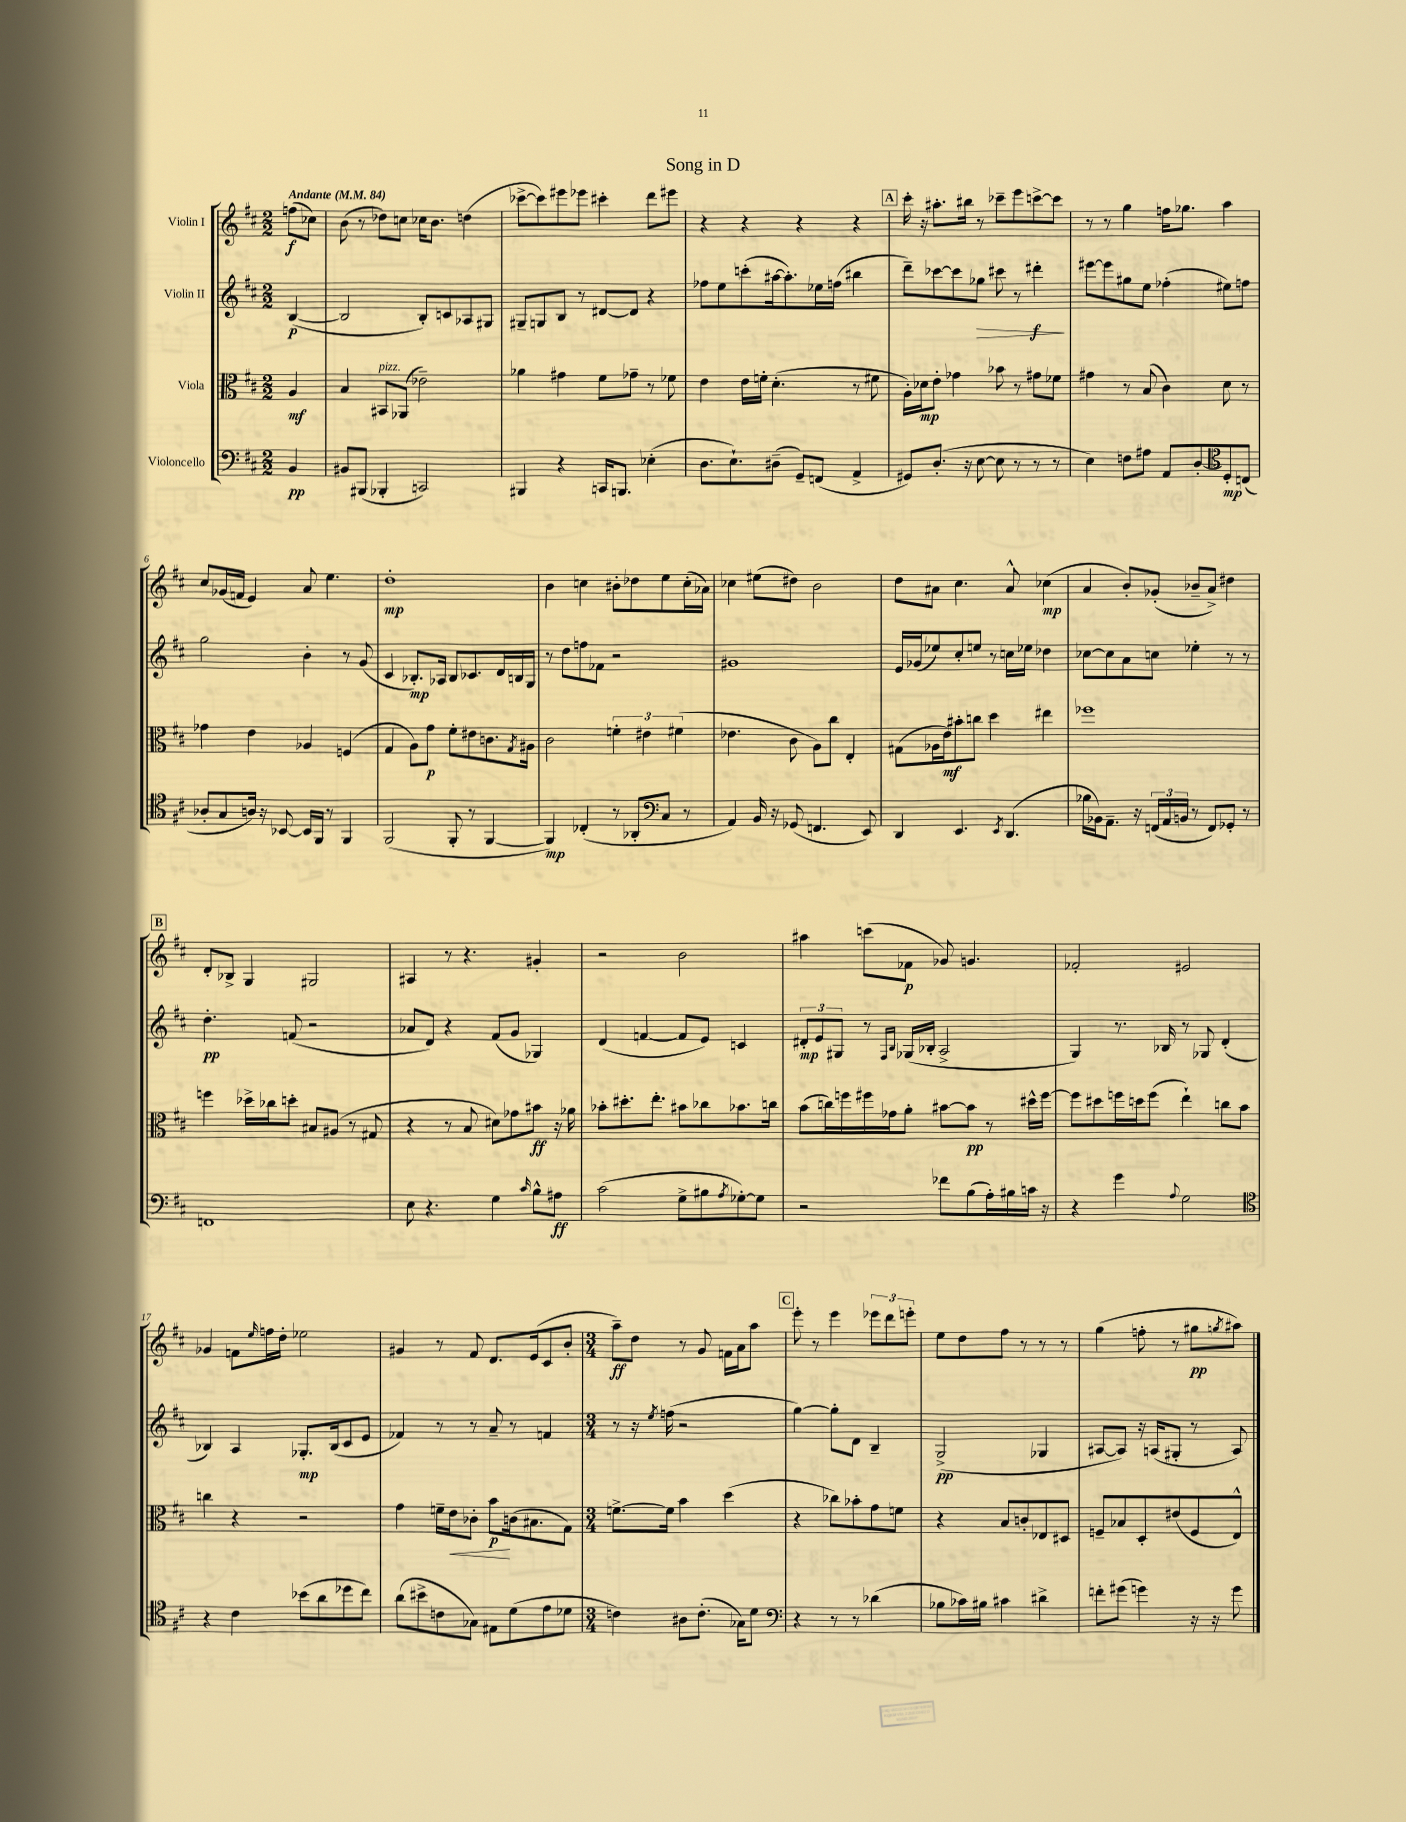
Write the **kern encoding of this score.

**kern	**kern	**kern	**kern
*staff4	*staff3	*staff2	*staff1
*clefF4	*clefC3	*clefG2	*clefG2
*k[f#c#]	*k[f#c#]	*k[f#c#]	*k[f#c#]
*M2/2	*M2/2	*M2/2	*M2/2
*MM84	*MM84	*MM84	*MM84
4BB/	4A/	([4B/	(8ff\L
.	.	.	8cc-\J)
=	=	=	=
8BB#/L	4B/	2B/]	(8b\
(8BBB#/J	.	.	8r
4BBB-'/	8BB#/L	.	8dd-\L)
.	(8AA-/J	.	8cc\J
2CC/)	2e-~\)	8B'/L)	16cc-\LK
.	.	.	8.b\J
.	.	8c/	.
.	.	8A-/	(4dd\
.	.	8G#/J	.
=	=	=	=
4BBB#/	4a-\	8G#~/L	[8ccc-^\L
.	.	8G/	8ccc-\])
4r	4g#\	8B/J	8eee#\
.	.	8r	8eee-\J
16CC/LK	8f#\L	[8d#/L	4ccc#'\
8.BBB/J	.	.	.
.	8g-~\J	8d#/]J	.
(4E-'\	8r	4r	8ddd\L
.	8f-\	.	8eee#\J
=	=	=	=
8.D\L	4e\	8ff-\L	4r
.	.	8ee\	.
8.E`\)	.	.	.
.	16e\LL	(8ccc'\	4r
.	16f'\JJ	.	.
(8D#~\J	(4.d'\	[16aa#\k	.
.	.	8.aa#'\])	.
8GG~/L)	.	.	4r
(8FF/J	.	16ee-\L	.
.	.	(16ff\JJ	.
4AA^/	8r	4bb#\	4r
.	8f#\	.	.
=	=	=	=
8GG#/L)	16A'\LL)	8ddd~\L)	16ccc#'\
.	16d-\J	.	16r
(8.D'/J	8e'\J	[8ccc-\	8.aa#'\L
.	4g-\	8ccc-\]	.
16r	.	.	16bb#\Jk
[8E\	.	8gg-\J	8r
8E\]	8b-\	8ccc#\	8ccc-~\L
8r	8r	8r	8eee\
8r	8g#\L	4ddd#'\	[8ccc^\
8r	8f-\J	.	8ccc\]J
=	=	=	=
4E\)	4g#\	[8eee#\L	8r
.	.	8eee#\]	8r
8F\L	8r	8gg#\	4gg\
8A#\J	(8B/	8ee\J	.
8AA/L	4c#\)	(4ff-'\	16ff\LK
.	.	.	8.gg-\J
[8D'/	.	.	.
8D'/]	8d\	8ee#\L)	4aa\
(8C/J	8r	8ff\J	.
=	=	=	=
*clefC4	*	*	*
8A-'/L	4g-\	2gg\	8cc#/L
8G/	.	.	(16g-/L
.	.	.	16f/JJ
16A/Jk)	4e\	.	4e/)
16r	.	.	.
[8BB-/	.	.	.
16BB-/]LL	4A-/	4b'\	8a/
16FF#/JJ	.	.	.
8r	.	.	4.ee\
4FF#/	(4F/	8r	.
.	.	(8g/	.
=	=	=	=
(2FF#/	4G/	4c#/	1dd'
.	8A\L)	8.B-'/L)	.
.	8g\J	.	.
.	.	16A-/Jk	.
8FF#'/	8f#'\L	8B-/L	.
8r	8e#\	8.c-/	.
[4FF#/	8.c\	.	.
.	.	16d/L	.
.	.	16B/	.
.	8qG/	.	.
.	16A#\Jk	16G/JJ	.
=	=	=	=
4FF#/])	2c#\	8r	4b\
.	.	8dd\L	.
(4C-'/	.	8ff\	4cc\
.	.	8f-\J	.
8r	6f'\	2r	8b#'\L
8AA-'/L	.	.	8dd-\
.	6e#\	.	.
8C-/J	.	.	8ee\
.	(6f#\	.	.
8r	.	.	(16cc'\L
.	.	.	16a-\JJ)
=	=	=	=
*clefF4	*	*	*
4AA/)	4.e-\	1g#	4cc-\
16BB/	.	.	(8ee#\L
16r	.	.	.
(8GG-/	8c#\	.	8dd#\J)
4.FF/	8A\L)	.	2b\
.	8cc#\J	.	.
.	4E'/	.	.
8EE/)	.	.	.
=	=	=	=
4DD/	(8G#\L	16e/LL	8dd\L
.	.	(16g-/J	.
.	16A-\L	8ee-/)	8a#\J
.	16e\J)	.	.
4.EE/	8b#'\	8cc#'/	4.cc#\
.	8cc\J	8ee/J	.
.	4dd\	8r	.
8qEE/	.	.	.
(4.DD/	.	16cc\LL	8a#^^/
.	.	16ee-\JJ	.
.	4ee#\	4dd-\	(4cc-\
=	=	=	=
16B-\LL	1ff-	[8cc-\L	4a/
16BB-\J)	.	.	.
8.AA~\J	.	8cc-\]	.
.	.	8a\	8b'/L)
16r	.	.	.
(24FF/LL	.	8cc\J	(8g-'/J
24AA/	.	.	.
24BB/JJ	.	.	.
8r	.	4ee-'\	8b-~/L
8FF/L)	.	.	8a^/J)
8GG-'/J	.	8r	4dd#\
8r	.	8r	.
=	=	=	=
1FF	4ff\	4.dd'\	8d'/L
.	.	.	8B-^/J
.	16dd-^\LL	.	4G/
.	16cc-\J	.	.
.	8dd'\J	(8f/	.
.	8B#/L	2r	2G#/
.	(8A#/J	.	.
.	8r	.	.
.	8G#/	.	.
=	=	=	=
8E\	4r	8a-/L	4A#/
4.r	.	8d/J)	.
.	8r	4r	8r
.	8B/	.	4.r
4G\	8d#\L)	(8f#/L	.
.	8g-\	8g/J	.
16qqc#/	.	.	.
8B^^\L	8b#\J	4G-/)	4g#'/
8A#\J	16r	.	.
.	16a-\	.	.
=	=	=	=
(2c#\	8b-'\L	(4d/	2r
.	8.dd#'\	.	.
.	.	[4f/	.
.	8.ee'\J	.	.
8G^\L	8b#\L	8f/]L	2b\
8B#\	8cc-\	8e/J)	.
8qA/	.	.	.
[8G-'\)	8.b-\	4c/	.
8G-\]J	.	.	.
.	16cc\Jk	.	.
=	=	=	=
2r	(8b\L	12d#'/L	4aa#\
.	.	12e/	.
.	16cc\L)	.	.
.	.	12G#/J	.
.	16ff\	.	.
.	16ff#\	8r	(8ccc\L
.	16g-\J	.	.
.	.	16qqF#/LL	.
.	.	16qqB/JJ	.
.	8a'\J	(16G-/LL	8f-\J
.	.	16B-'/JJ	.
8f-\L	[8b#\L	2A^/	8g-/)
(8B\	8b#\]J	.	4.g/
16A'\L)	8r	.	.
16B#\	.	.	.
16c\JJ	16dd#^^\LL	.	.
16r	[16ff#\JJ	.	.
=	=	=	=
4r	8ff#\]L	4G/)	2f-'/
.	8dd#\	.	.
4g\	16ff\L	8.r	.
.	16dd\J	.	.
.	(8ff\J	.	.
.	.	16B-/	.
8qqA/	.	.	.
2G\	4ee`\)	8r	2e#/
.	.	8G-/	.
.	8cc\L	(4d'/	.
.	8b\J	.	.
=	=	=	=
*clefC4	*	*	*
4r	4cc\	4B-/)	4g-/
4c#\	4r	4A/	8f\L
.	.	.	16qqee/
.	.	.	16ff\L
.	.	.	16dd'\JJ
(8b-\L	2r	8.G-'/L	2ee-\
8a\	.	.	.
.	.	(16B-/k	.
8dd-\	.	8c#/	.
8cc#\J)	.	8e/J	.
=	=	=	=
(8a\L	4g\	4f-/)	4g#/
8b#^\	.	.	.
8c\	16f~\LL	8r	8r
.	16e\J	.	.
8G-\J)	8c-'\J	8r	8f#/
8E#\L	8b\L	8a~/	8.d/L
(8d\	(16c\k	8r	.
.	8.B#\	.	(16e/k
8e\	.	4f/	8c#/
8d-\J	8G\J)	.	8b'/J
=	=	=	=
*M3/4	*M3/4	*M3/4	*M3/4
4c\)	[8.f^\L	8r	8aa~\L)
.	.	16r	8dd\J
.	.	8qee/	.
.	16f\]Jk	(16ff\	.
8A#\L	4b\	2r	8r
(8.c'\J	.	.	8g/
.	(4dd\	.	16f\LL
16G-\LK)	.	.	16a\J
8d\J	.	.	8aa\J
=	=	=	=
*clefF4	*	*	*
4r	4r	[4gg\)	8eee'\
.	.	.	8r
8r	8cc-\L)	8gg'\]L	4eee\
8r	8b-'\	8d\J	.
(4d-\	8g\	4B~/	12eee-\L
.	.	.	12ddd\
.	8f\J	.	.
.	.	.	12eee'\J
=	=	=	=
8B-\L	4r	(2G^/	8ee\L
16c-\L)	.	.	8dd\
16B#\JJ	.	.	.
4c#\	8B/L	.	8ff#\J
.	8c'/	.	8r
4d#^\	8E-/	4G-/	8r
.	8D#/J	.	8r
=	=	=	=
8f'\L	8F~/L	[8A#/L	(4gg\
(8g#\J	8B-/	8A#/]J)	.
4g\)	8D'/	16r	8ff'\
.	.	(16A/LK	.
.	(8e#/	8G#'/J	8r
16r	8F/	8r	8gg#\L
16r	.	.	.
.	.	.	8qgg/
8g\	8E^^/J)	8A/)	8aa#\J)
==	==	==	==
*-	*-	*-	*-
